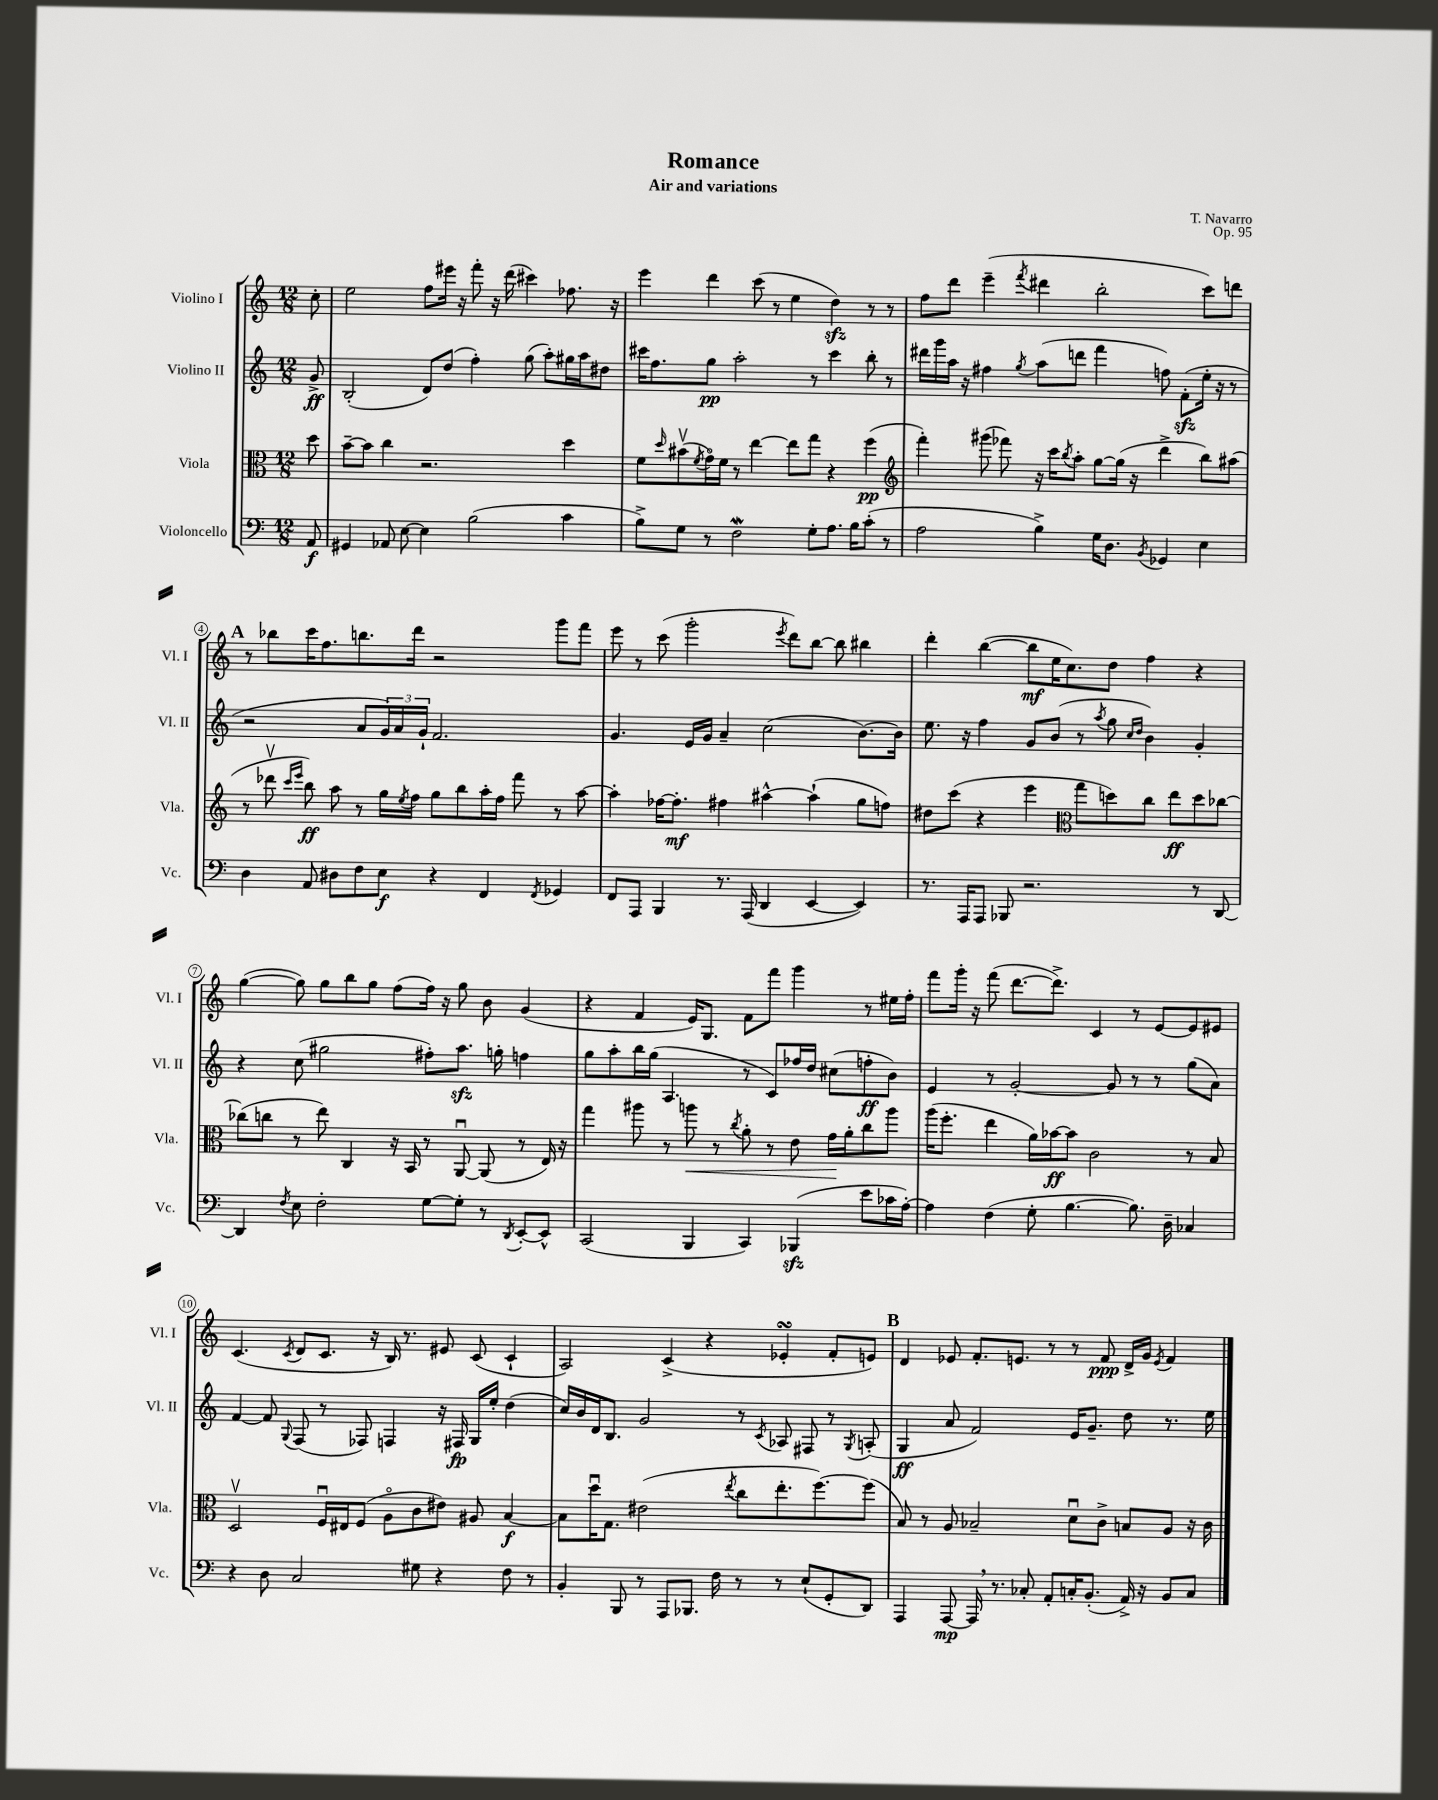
\header { title = "Romance" composer = "T. Navarro" subtitle = "Air and variations" opus = "Op. 95" }
<<
\new StaffGroup <<
\new Staff = "s0" \with { instrumentName = "Violino I" shortInstrumentName = "Vl. I" } {
    \clef treble \key c \major \numericTimeSignature \time 12/8 \partial 8
    c''8-. |
    e''2 f''8 eis'''16 r16 f'''8-. r16 d'''16( cis'''4) fes''8. r16 |
    e'''4 d'''4 c'''8( r8 e''4 d''4\sfz) r8 r8 |
    f''8 d'''8 e'''4--( \acciaccatura { f'''8 } dis'''4 b''2-. c'''8) d'''8 |
    \mark \markup { \bold "A" } r8 bes''8 c'''16 f''8. b''8. d'''16 r2 g'''8 f'''8 |
    e'''8 r8 c'''8( g'''2-. \acciaccatura { e'''8 } d'''8) b''8~ b''8 bis''4 |
    d'''4-. b''4~( b''8\mf e''16 c''8.) d''8 f''4 r4 |
    g''4~( g''8) g''8 b''8 g''8 f''8( f''16) r16 g''8 b'8 g'4( |
    r4 f'4 e'16) g8. f'8 f'''8 g'''4 r8 eis''16 f''16-. |
    f'''8 g'''16-. r16 f'''8( d'''8.~ d'''8.->) c'4 r8 e'8~ e'8 eis'8 |
    c'4.( \acciaccatura { c'8 } d'8 c'8. r16 b16) r8. eis'8 c'8( c'4-! |
    a2) c'4->( r4 ees'4-.\turn f'8-. e'8) |
    \mark \markup { \bold "B" } d'4 ees'8 f'8.-. e'8. r8 r8 f'8\ppp d'16-> g'16 \acciaccatura { e'8 } f'4 \bar "|." |
}
\new Staff = "s1" \with { instrumentName = "Violino II" shortInstrumentName = "Vl. II" } {
    \clef treble \key c \major \numericTimeSignature \time 12/8 \partial 8
    g'8->\ff |
    b2-.( d'8) d''8( f''4-.) g''8( a''8-.) gis''16 a''16 dis''8 |
    cis'''16 f''8. g''8\pp a''2-. r8 cis'''4 b''8-. r8 |
    dis'''16 g'''16 a''16 r16 fis''4 \acciaccatura { g''8 } a''8( d'''8 f'''4 f''8) f'8-.\sfz( e''16-. r16 r8 |
    \mark \markup { \bold "A" } r2 a'8 \tuplet 3/2 { g'16) a'16 g'16-! } f'2. |
    g'4. e'16 g'16 a'4-- c''2( b'8.~) b'16 |
    e''8. r16 f''4 g'8 b'8( r8 \acciaccatura { a''8 } g''8 \grace { c''16 d''16 } b'4) g'4-. |
    r4 c''8( gis''2 fis''8-.) a''8.\sfz g''16-. f''4 |
    g''8 a''8-. b''16 g''16( a4. r8 c'8) fes''16 d''16 cis''8( f''8-.\ff b'8) |
    e'4 r8 g'2~-. g'8 r8 r8 g''8( a'8) |
    f'4~ f'8 \appoggiatura { g8 } f8( r8 fes8) f4 r16 fis16\fp g16 e''16-. d''4( |
    c''16) b'16 d'16 b8. g'2 r8 \acciaccatura { c'8 } aes8 fis8 r8 \acciaccatura { g8 } a8-.( |
    \mark \markup { \bold "B" } g4\ff a'8 f'2) e'16 g'8.-- d''8 r8. e''16 \bar "|." |
}
\new Staff = "s2" \with { instrumentName = "Viola" shortInstrumentName = "Vla." } {
    \clef alto \key c \major \numericTimeSignature \time 12/8 \partial 8
    d''8 |
    b'8~-- b'8 c''4 r2. d''4 |
    f'8 \grace { d''16 } bis'8\upbow( \acciaccatura { f'8 } g'16\flageolet) f'16 r8 e''4~ e''8 g''8 r4 f''4\pp( |
    \clef treble f'''4-.) gis'''8( fes'''8) r16 c'''16 \acciaccatura { b''8 } a''8-. g''8~ g''16( r16 d'''4-> b''8) ais''8( |
    \mark \markup { \bold "A" } r8 des'''8\upbow \grace { c'''16 e'''16 } b''8\ff) a''8 r8 g''16 \acciaccatura { e''8 } f''16 g''8 b''8 a''16-. f''16 f'''8 r8 a''8~ |
    a''4-. fes''16~ fes''8.-.\mf fis''4 ais''4~-^ ais''4-!( g''8 f''8) |
    dis''8 c'''8( r4 e'''4 \clef alto g''8 d''8) c''8 e''8\ff d''8 ces''8~ |
    ces''8( c''8 r8 e''8) c4 r16 b,16 r8 a,8~\downbow a,8( r8 e16) r16 |
    g''4 ais''8 r8 a''8\< r8 \acciaccatura { c''8 } a'8-. r8 e'8 g'16\! a'16-. c''8 a''8 |
    a''16( f''8.-. e''4 a'16) bes'16~\ff bes'8 c'2 r8 b8 |
    d2\upbow f16\downbow eis16 f8( a8\flageolet c'8 eis'8) ais8 b4~\f |
    b8 d''16\downbow g8. eis'2( \acciaccatura { e''8 } c''8 e''8.-. f''8.~) f''8( |
    \mark \markup { \bold "B" } b8) r8 a8 bes2-- d'8\downbow c'8-> b8 a8 r16 c'16 \bar "|." |
}
\new Staff = "s3" \with { instrumentName = "Violoncello" shortInstrumentName = "Vc." } {
    \clef bass \key c \major \numericTimeSignature \time 12/8 \partial 8
    a,8\f |
    gis,4 aes,8 e8~ e4 b2( c'4 |
    b8->) g8 r8 f2\mordent g8-. a8. b16 c'8-.( r8 |
    a2 b4->) g16 d8. \acciaccatura { b,8 } ges,4 e4 |
    \mark \markup { \bold "A" } d4 a,8 dis8 f8 e8\f r4 f,4 \acciaccatura { f,8 } ges,4 |
    f,8 a,,8 b,,4 r8. a,,16( d,4 e,4~ e,4) |
    r8. a,,16 a,,8 bes,,8 r2. r8 d,8~ |
    d,4 \acciaccatura { f8 } e8 f2-. g8~ g8-. r8 \acciaccatura { d,8 } e,8~-. e,8-^ |
    c,2( b,,4 c,4) bes,,4\sfz( e'8 ces'16 a16~-.) |
    a4 f4( g8-. b4.~ b8.) d16-- ces4 |
    r4 d8 c2 gis8 r4 f8 r8 |
    b,4-. b,,8 r8 a,,8 bes,,8. f16 r8 r8 e8-!( g,8-. d,8) |
    \mark \markup { \bold "B" } a,,4 a,,8~\mp a,,16 \breathe r8. ces8-. a,8-. c16-. b,8.-.( a,16->) r16 b,8 c8 \bar "|." |
}
>>
>>
\layout { \context { \Score \override BarNumber.stencil = #(make-stencil-circler 0.1 0.3 ly:text-interface::print) } }
